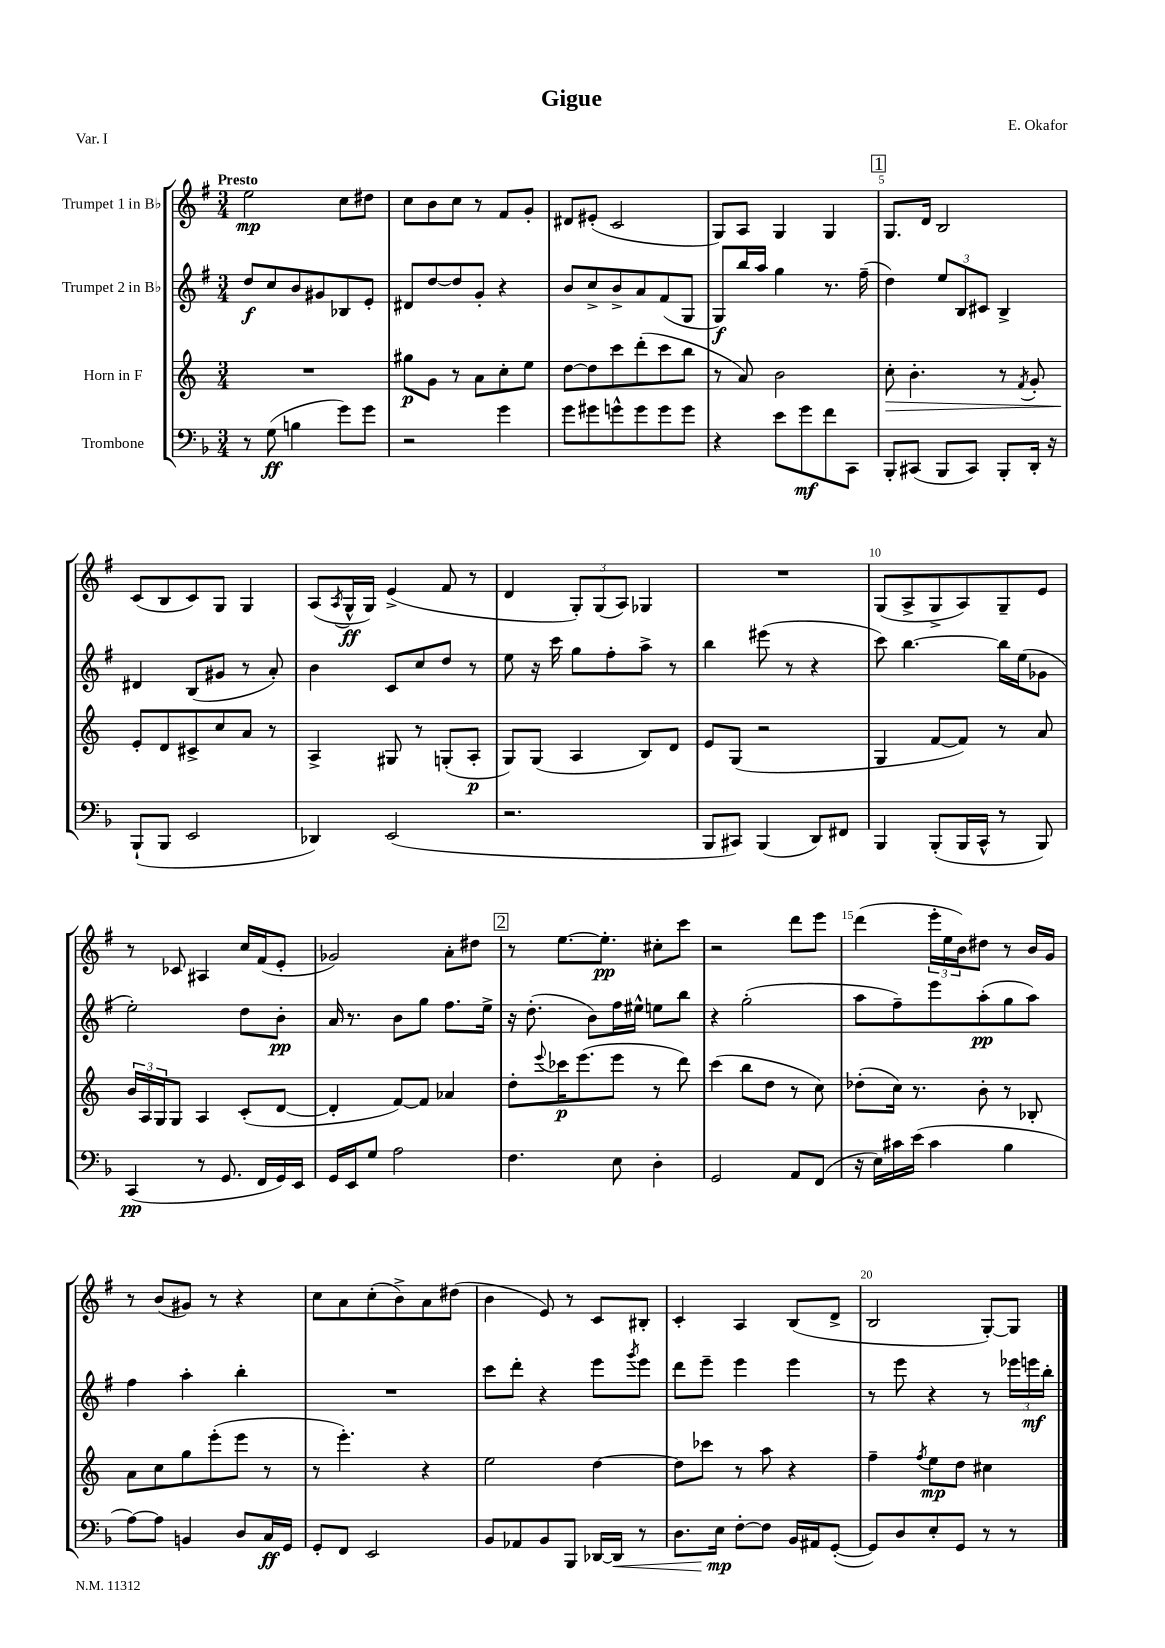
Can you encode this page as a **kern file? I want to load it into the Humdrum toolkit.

**kern	**kern	**kern	**kern
*staff4	*staff3	*staff2	*staff1
*clefF4	*clefG2	*clefG2	*clefG2
*k[b-]	*k[]	*k[f#]	*k[f#]
*M3/4	*M3/4	*M3/4	*M3/4
8r	2.r	8dd/L	2ee\
(8G\	.	8cc/	.
4B\	.	8b/	.
.	.	8g#/	.
8g\L)	.	8B-/	8cc\L
8g\J	.	8e'/J	8dd#\J
=	=	=	=
2r	8gg#\L	8d#/L	8cc\L
.	8g\J	[8dd/	8b\
.	8r	8dd/]	8cc\J
.	8a\L	8g'/J	8r
4g\	8cc'\	4r	8f#/L
.	8ee\J	.	8g'/J
=	=	=	=
8g\L	[8dd\L	8b/L	8d#/L
8g#\	8dd\]	8cc^/	(8e#'/J
8g^^\	8ccc\	8b^/	2c/
8g\	(8ddd'\	8a/	.
8g\	8ccc\	(8f#/	.
8g\J	8bb\J	8G/J	.
=	=	=	=
4r	8r	8G/L)	8G/L)
.	8a/)	16bb/L	8A/J
.	.	16aa/JJ	.
8e\L	2b\	4gg\	4G/
8g\	.	.	.
8f\	.	8.r	4G/
8CC\J	.	.	.
.	.	(16ff#~\	.
=	=	=	=
8BBB-'/L	8cc'\	4dd\)	8.G/L
(8CC#/J	4.b'\	.	.
.	.	.	16d/Jk
8BBB-/L	.	12ee/L	2B/
.	.	12B/	.
8CC#/J)	.	.	.
.	.	12c#/J	.
8BBB-'/L	8r	4B^/	.
.	8qf/	.	.
16DD'/Jk	8g'/	.	.
16r	.	.	.
=	=	=	=
(8BBB-`/L	8e'/L	4d#/	(8c/L
8BBB-/J	8d/	.	8B/
2EE/	8c#^/	(8B/L	8c/)
.	8cc/	8g#/J	8G/J
.	8a/J	8r	4G/
.	8r	8a'/)	.
=	=	=	=
4DD-/)	4A^/	4b\	(8A/L
.	.	.	8qA/
.	.	.	16G^^/L
.	.	.	16G/JJ)
(2EE/	8G#/	8c/L	(4e^/
.	8r	8cc/	.
.	(8G'/L	8dd/J	8f#/
.	8A'/J	8r	8r
=	=	=	=
2.r	8G/L)	8ee\	4d/
.	(8G/J	16r	.
.	.	16ccc\	.
.	4A/	8gg\L	12G'/L)
.	.	.	(12G/
.	.	8ff#'\	.
.	.	.	12A/J)
.	8B/L)	8aa^\J	4G-/
.	8d/J	8r	.
=	=	=	=
8BBB-/L	8e/L	4bb\	2.r
8CC#/J)	(8G/J	.	.
(4BBB-/	2r	(8eee#\	.
.	.	8r	.
8DD/L)	.	4r	.
8FF#/J	.	.	.
=	=	=	=
4BBB-/	4G/	8ccc\)	(8G/L
.	.	[4.bb\	8A^/
(8BBB-'/L	[8f/L	.	8G^/
16BBB-/L	8f/]J)	.	8A/)
16CC^^/JJ	.	.	.
8r	8r	16bb\]LL	8G~/
.	.	(16ee\J	.
8BBB-/)	8a/	8g-\J	8e/J
=	=	=	=
(4CC/	24b/LL	2ee'\)	8r
.	24A/	.	.
.	24G/J	.	.
.	8G/J	.	8c-/
8r	4A/	.	4A#/
8.GG/	.	.	.
.	(8c'/L	8dd\L	16cc/LL
16FF/LL	.	.	(16f#/J
16GG/)	[8d/J	8b'\J	8e'/J
16EE/JJ	.	.	.
=	=	=	=
16GG/LL	4d'/]	16a/	2g-/)
16EE/J	.	8.r	.
8G/J	.	.	.
2A\	[8f/L)	8b\L	.
.	8f/]J	8gg\J	.
.	4a-/	8.ff#\L	8a'\L
.	.	.	8dd#\J
.	.	16ee^\Jk	.
=	=	=	=
4.F\	8dd'\L	16r	8r
.	.	(8.dd'\	.
.	8qqeee/	.	.
.	16ccc-\K	.	[8.ee\L
.	(8.eee\	.	.
.	.	8b\L)	.
.	.	.	8.ee'\]J
8E\	8eee\J	16ff#\L	.
.	.	16ee#^^\JJ	.
4D'\	8r	8ee\L	8cc#'\L
.	8ddd\)	8bb\J	8ccc\J
=	=	=	=
2GG/	(4ccc\	4r	2r
.	8bb\L	(2gg'\	.
.	8dd\J	.	.
8AA/L	8r	.	8ddd\L
(8FF/J	8cc\)	.	8eee\J
=	=	=	=
16r	(8dd-'\L	8aa\L	(4ddd\
16E\LL)	.	.	.
16c#\	16cc\Jk)	8ff#~\)	.
(16e\JJ	8.r	.	.
4c#\	.	8eee\	24eee'\LL
.	.	.	24ee\
.	.	.	24b\J)
.	8b'\	(8aa'\	8dd#\J
4B-\	8r	8gg\	8r
.	8B-'/	8aa\J)	16b/LL
.	.	.	16g/JJ
=	=	=	=
[8A\L)	8a\L	4ff#\	8r
8A\]J	8cc\	.	(8b/L
4BB/	8gg\	4aa'\	8g#/J)
.	(8eee'\	.	8r
8D/L	8eee\J	4bb'\	4r
16C/L	8r	.	.
16GG/JJ	.	.	.
=	=	=	=
8GG'/L	8r	2.r	8cc\L
8FF/J	4.eee'\)	.	8a\
2EE/	.	.	(8cc'\
.	.	.	8b^\)
.	4r	.	8a\
.	.	.	(8dd#\J
=	=	=	=
8BB-/L	2ee\	8ccc\L	4b\
8AA-/	.	8ddd'\J	.
8BB-/	.	4r	8e/)
8BBB-/J	.	.	8r
[16DD-/LL	[4dd\	8eee\L	8c/L
16DD-/]JJ	.	.	.
.	.	8qggg/	.
8r	.	8eee\J	8B#'/J
=	=	=	=
8.D\L	8dd\]L	8ddd\L	4c'/
.	8ccc-\J	8eee~\J	.
16E\Jk	.	.	.
[8F'\L	8r	4eee\	4A/
8F\]J	8aa\	.	.
16BB-/LL	4r	4eee\	(8B/L
16AA#/J	.	.	.
([8GG'/J	.	.	8d^/J
=	=	=	=
8GG/]L)	4ff~\	8r	2B/
8D/	.	8eee\	.
.	8qff/	.	.
8E'/	8ee\L	4r	.
8GG/J	8dd\J	.	.
8r	4cc#\	8r	[8G'/L)
8r	.	24eee-\LL	8G/]J
.	.	24eee\	.
.	.	24bb'\JJ	.
==	==	==	==
*-	*-	*-	*-
